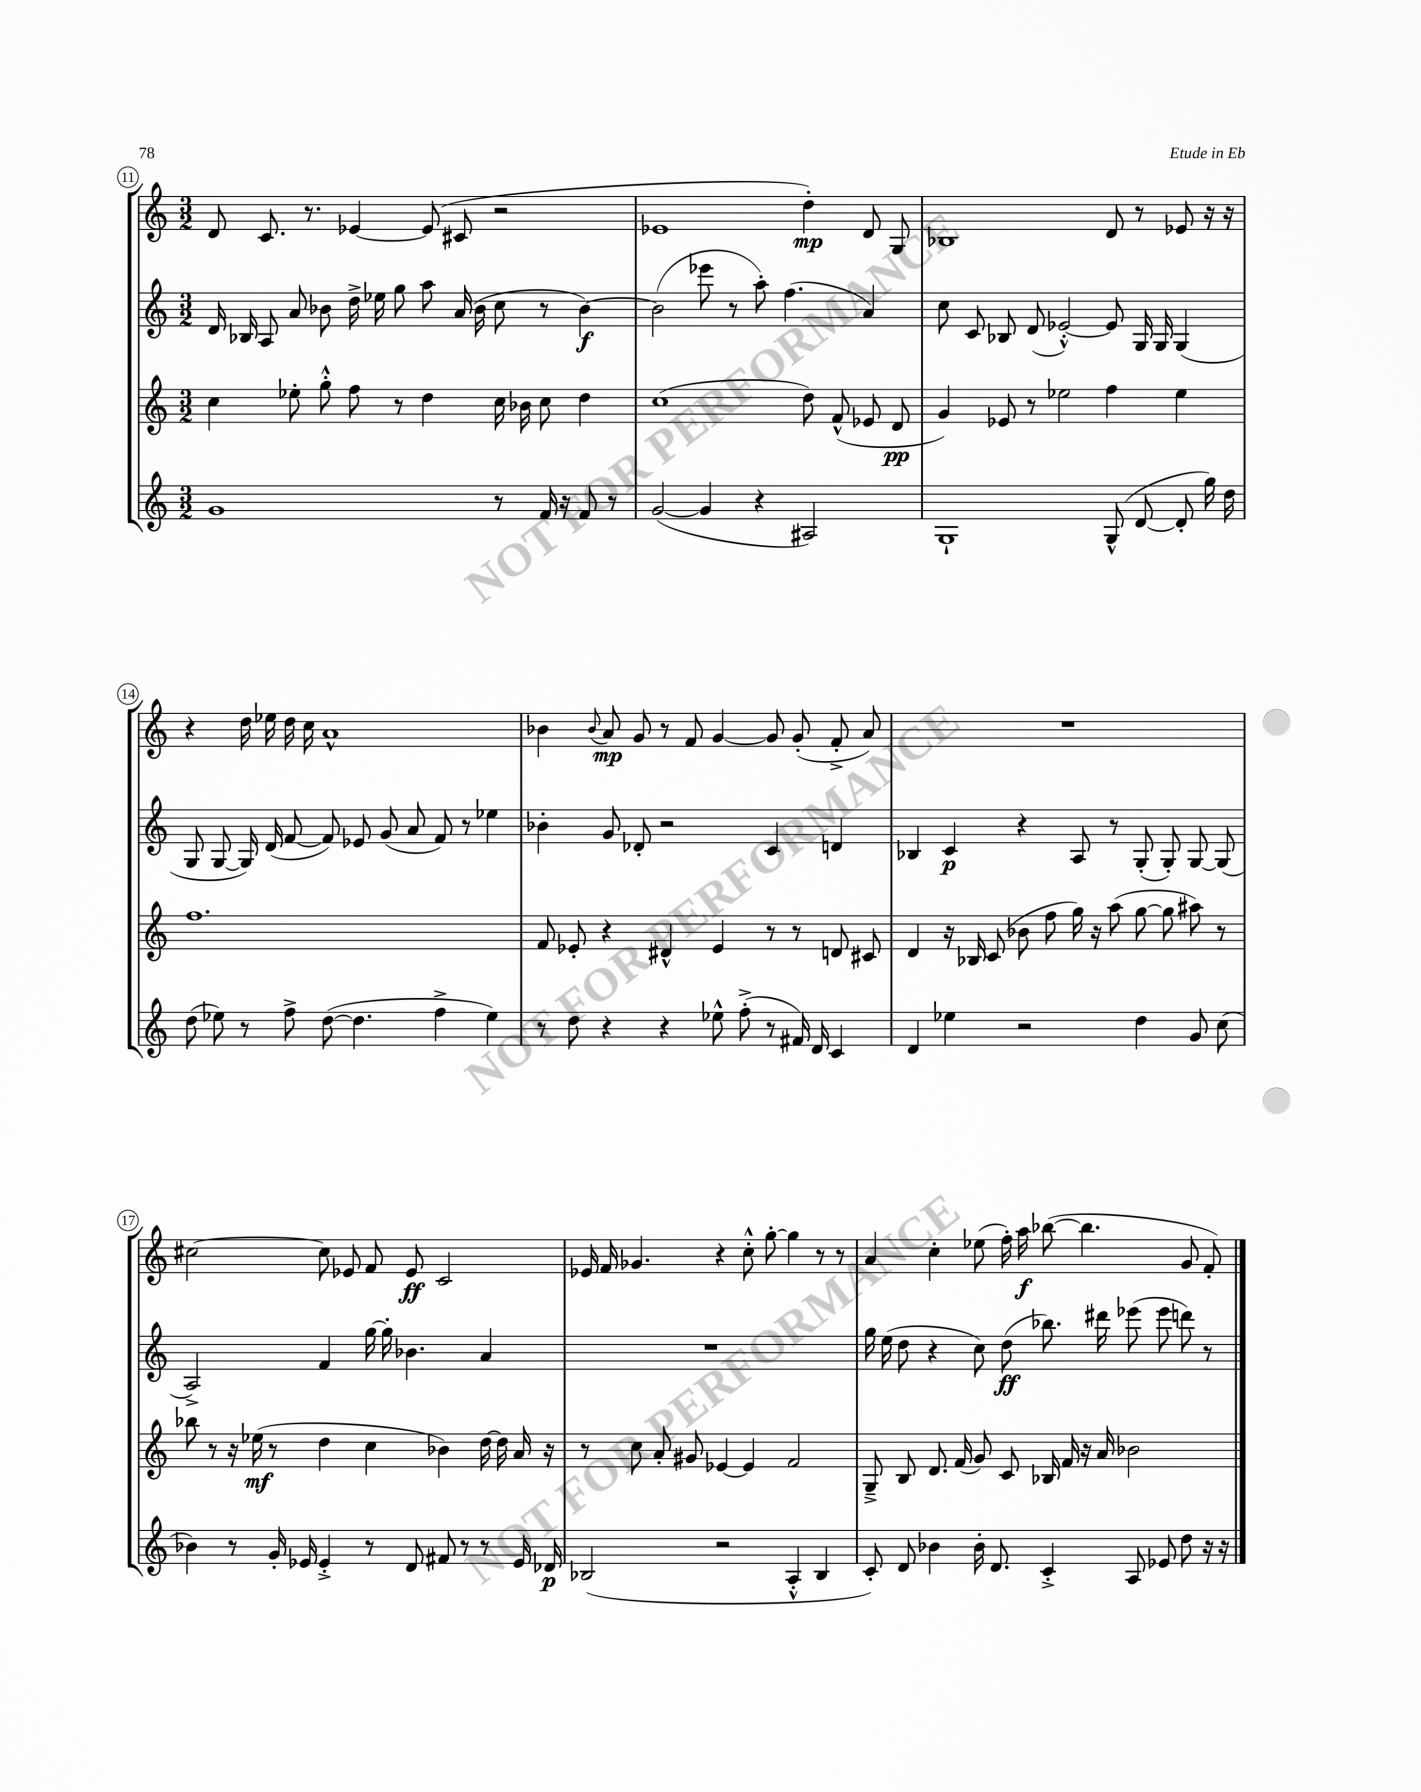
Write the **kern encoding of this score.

**kern	**kern	**kern	**kern
*staff4	*staff3	*staff2	*staff1
*clefG2	*clefG2	*clefG2	*clefG2
*k[]	*k[]	*k[]	*k[]
*M3/2	*M3/2	*M3/2	*M3/2
1g	4cc	16d	8d
.	.	16B-	.
.	.	8A	8.c
.	8ee-'	8a	.
.	.	.	8.r
.	8gg'^^	8b-	.
.	8ff	16dd^	[4e-
.	.	16ee-	.
.	8r	8gg	.
.	4dd	8aa	(8e-]
.	.	(16a	8c#
.	.	16b-	.
8r	16cc	8cc	2r
.	16b-	.	.
16f	8cc	8r	.
16r	.	.	.
8f	4dd	[4b-)	.
8r	.	.	.
=	=	=	=
([2g	(1cc	(2b-]	1e-
4g]	.	8eee-	.
.	.	8r	.
4r	.	8aa')	.
.	.	(4.ff	.
2A#)	8dd)	.	4dd')
.	(8f^^	.	.
.	8e-	4a)	8d
.	8d	.	8G
=	=	=	=
1G`	4g)	8cc	1B-
.	.	8c	.
.	8e-	8B-	.
.	8r	(8d	.
.	2ee-	[2e-'^^)	.
(8G^^	4ff	8e-]	8d
[8d	.	16G	8r
.	.	16G	.
8d']	4ee-	(4G	8e-
16gg)	.	.	16r
16dd	.	.	16r
=	=	=	=
(8dd	1.ff	8G	4r
8ee-)	.	[8G	.
8r	.	16G])	16dd
.	.	(16d	16ee-
8ff^	.	[8f	16dd
.	.	.	16cc
([8dd	.	8f])	1a^^
4.dd]	.	8e-	.
.	.	(8g	.
.	.	8a	.
4ff^	.	8f)	.
.	.	8r	.
4ee-)	.	4ee-	.
=	=	=	=
8r	8f	4b-'	4b-
8dd	8e-'	.	.
.	.	.	8qqb-
4r	4r	8g	8a
.	.	8d-'	8g
4r	4d#^^	2r	8r
.	.	.	8f
8ee-^^	4e-	.	[4g
(8ff'^	.	.	.
8r	8r	4c	8g]
16f#)	8r	.	(8g'
16d	.	.	.
4c	8d	4d	8f'^
.	8c#	.	8a)
=	=	=	=
4d	4d	4B-	1.r
4ee-	16r	4c	.
.	16B-	.	.
.	(8c	.	.
2r	8b-	4r	.
.	8ff	.	.
.	16gg)	8A	.
.	16r	.	.
.	(8aa	8r	.
4dd	[8gg	(8G'	.
.	8gg]	8G')	.
8g	8aa#)	[8G	.
(8cc	8r	(8G]	.
=	=	=	=
4b-)	8bb-	2A^)	[2cc#
.	8r	.	.
8r	16r	.	.
.	(16ee-	.	.
16g'	8r	.	.
16e-	.	.	.
4e-'^	4dd	4f	8cc#]
.	.	.	8e-
8r	4cc	[16gg	8f
.	.	16gg']	.
8d	.	4.b-	8e-
8f#	4b-)	.	2c
8r	.	.	.
8r	[16dd	4a	.
.	16dd]	.	.
16e-	16a	.	.
16d-	16r	.	.
=	=	=	=
(2B-	8r	1.r	16e-
.	.	.	16f
.	8cc	.	4.g-
.	8a'	.	.
.	8g#	.	.
2r	[4e-	.	4r
.	4e-]	.	8cc'^^
.	.	.	[8gg'
4A'^^	2f	.	4gg]
4B-	.	.	8r
.	.	.	8r
=	=	=	=
8c')	8G~^	16gg	4a
.	.	(16ee	.
8d	8B	8dd	.
4b-	8.d	4r	4cc'
.	(16f	.	.
16b-'	8g)	8cc)	(8ee-
8.d	.	.	.
.	8c	(8dd	16ff')
.	.	.	16aa
4c'^	16B-	8.bb-)	([8bb-
.	16f	.	.
.	16r	.	4.bb-]
.	16a	16ddd#	.
8A	2b-	(8eee-	.
8e-	.	8eee-	.
8dd	.	8ddd)	8g
16r	.	8r	8f')
16r	.	.	.
==	==	==	==
*-	*-	*-	*-
